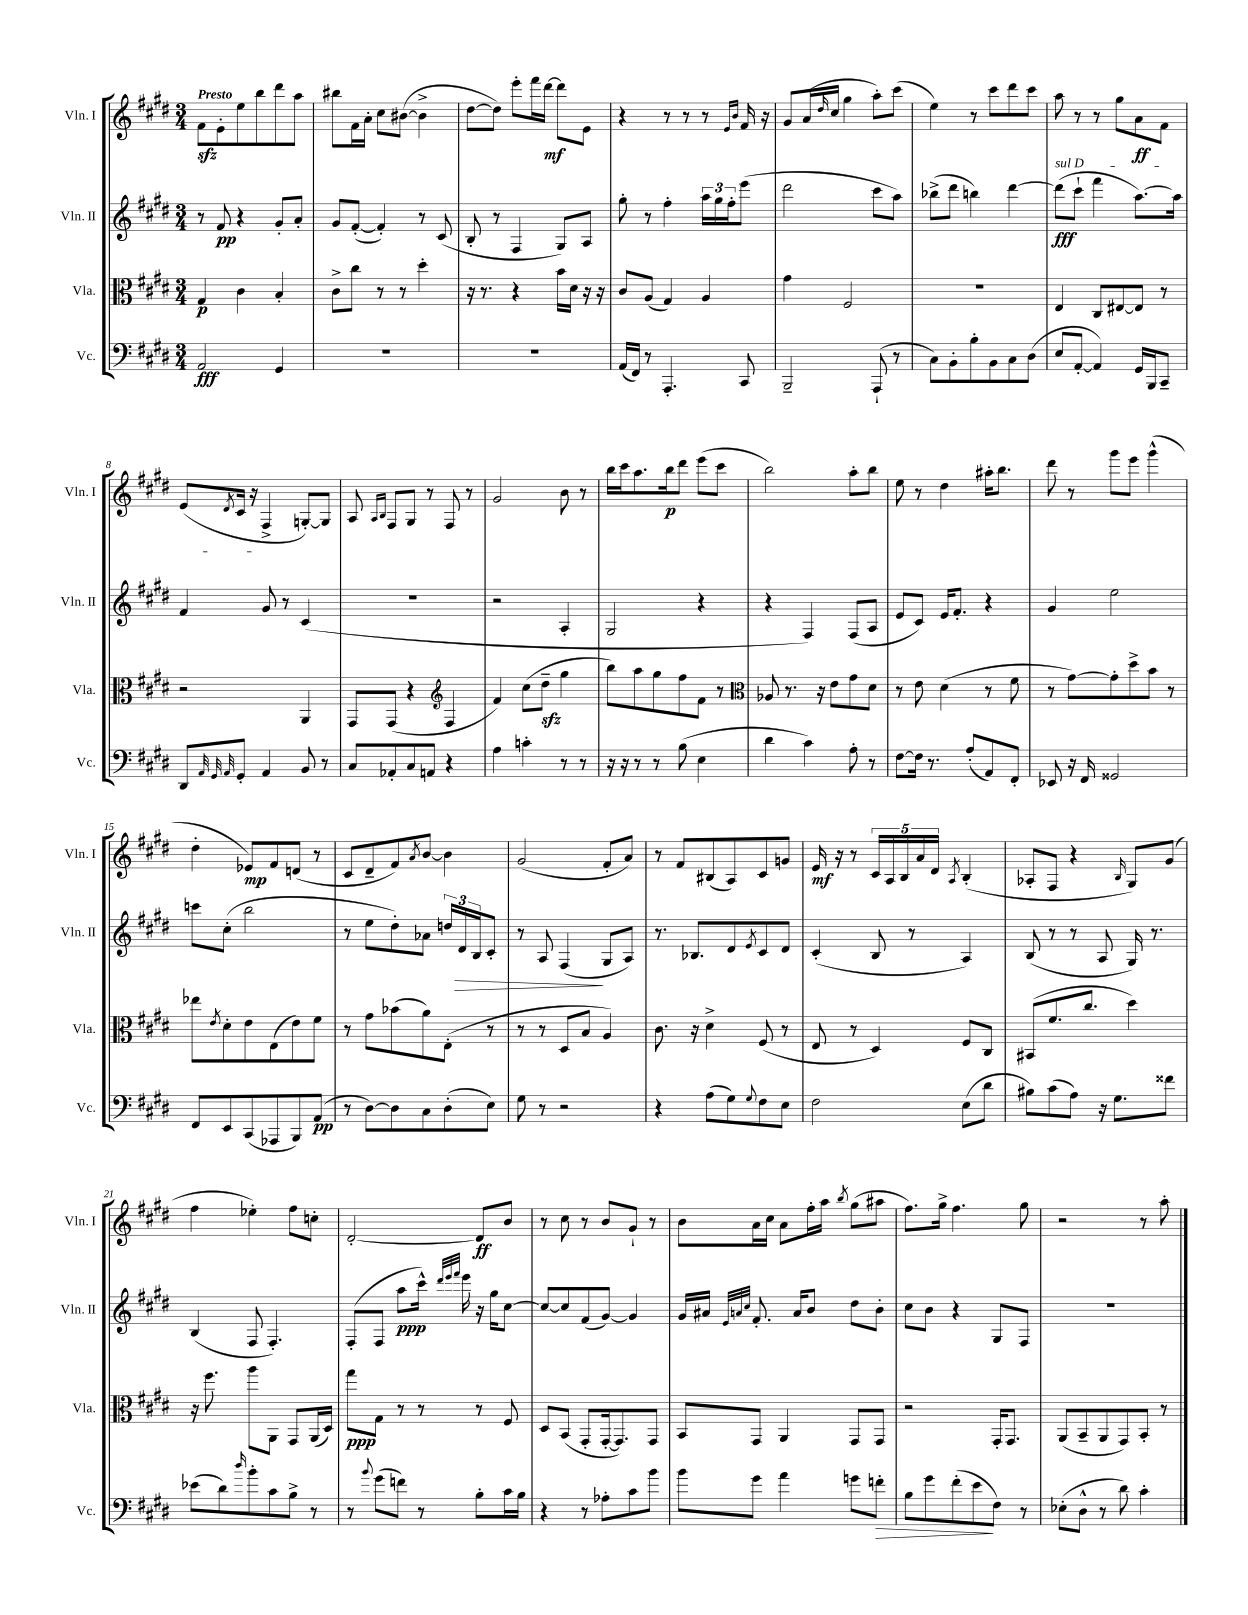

**kern	**dynam	**kern	**dynam	**kern	**dynam	**kern	**dynam
*part4	*part4	*part3	*part3	*part2	*part2	*part1	*part1
*staff4	*staff4	*staff3	*staff3	*staff2	*staff2	*staff1	*staff1
*I"Vc.	*	*I"Vla.	*	*I"Vln. II	*	*I"Vln. I	*
*I'Vc.	*	*I'Vla.	*	*I'Vln. II	*	*I'Vln. I	*
*clefF4	*	*clefC3	*	*clefG2	*	*clefG2	*
*k[f#c#g#d#]	*	*k[f#c#g#d#]	*	*k[f#c#g#d#]	*	*k[f#c#g#d#]	*
*M3/4	*	*M3/4	*	*M3/4	*	*M3/4	*
=1	=1	=1	=1	=1	=1	=1	=1
!	!	!	!	!	!	!LO:TX:a:B:t=Presto	!
2AA/	fff	4G#/	p	8r	.	8f#zz\L	.
.	.	.	.	8f#/	pp	8e'\	.
.	.	4c#\	.	4r	.	8ee\	.
.	.	.	.	.	.	8bb\	.
4GG#/	.	4B'/	.	8g#'/L	.	8ddd#\	.
.	.	.	.	8a'/J	.	8aa\J	.
=2	=2	=2	=2	=2	=2	=2	=2
2.r	.	8c#^\L	.	8g#/L	.	8bb#X\L	.
.	.	8cc#\J	.	([8f#'/J	.	16f#\L	.
.	.	.	.	.	.	16a'\JJ	.
.	.	8r	.	4f#'/])	.	8cc#\L	.
.	.	8r	.	.	.	([8b#X\J	.
.	.	4dd#'\	.	8r	.	4b#^\]	.
.	.	.	.	(8c#/	.	.	.
=3	=3	=3	=3	=3	=3	=3	=3
2.r	.	16r	.	8B'/	.	[8dd#\L	.
.	.	8.r	.	.	.	.	.
.	.	.	.	8r	.	8dd#\J])	.
.	.	4r	.	4F#/	.	8eee'\L	.
.	.	.	.	.	.	16fff#\L	.
.	.	.	.	.	.	[16ddd#\JJ	mf
.	.	16b\LL	.	8G#/L)	.	8ddd#\L]	.
.	.	16d#\JJ	.	.	.	.	.
.	.	16r	.	8A/J	.	8e\J	.
.	.	16r	.	.	.	.	.
=4	=4	=4	=4	=4	=4	=4	=4
(16AA/LL	.	8c#/L	.	8gg#'\	.	4r	.
16FF#/JJ)	.	.	.	.	.	.	.
8r	.	(8A/J	.	8r	.	.	.
4.AAA'/	.	4G#/)	.	4ff#'\	.	8r	.
.	.	.	.	.	.	8r	.
.	.	4A/	.	24aa\LL	.	8r	.
.	.	.	.	24gg#\	.	.	.
.	.	.	.	24ff#'\J	.	.	.
.	.	.	.	.	.	16qqe/LL	.
.	.	.	.	.	.	16qqb/JJ	.
8CC#/	.	.	.	(8eee\J	.	16f#/	.
.	.	.	.	.	.	16r	.
=5	=5	=5	=5	=5	=5	=5	=5
2BBB~/	.	4g#\	.	2ddd#\	.	8g#/L	.
.	.	.	.	.	.	(16a/L	.
.	.	.	.	.	.	16qqdd#/	.
.	.	.	.	.	.	16cc#/JJ	.
.	.	2F#/	.	.	.	4gg#\	.
(8AAA`/	.	.	.	8ccc#\L	.	8aa'\L)	.
8r	.	.	.	8aa\J)	.	(8ccc#\J	.
=6	=6	=6	=6	=6	=6	=6	=6
8C#\L)	.	2.r	.	(8bb-X^\L	.	4ee\)	.
8BB'\	.	.	.	8ddd#\J	.	.	.
8B'\	.	.	.	4bbn\)	.	8r	.
8BB\	.	.	.	.	.	8ccc#\L	.
8C#\	.	.	.	[4ddd#\	.	8ddd#\	.
(8D#\J	.	.	.	.	.	8ccc#\J	.
=7	=7	=7	=7	=7	=7	=7	=7
!	!	!	!	!LO:TX:a:i:t=sul D	!	!	!
8E/L	.	4E/	.	(8ddd#\L]	fff	8aa\	.
[8AA'/J	.	.	.	8ccc#`\J	.	8r	.
4AA/])	.	8C#/L	.	4fff#\	.	8r	.
.	.	[8E#X/	.	.	.	8gg#\L	.
16GG#/LL	.	8E#/J]	.	[8.aa\L)	.	8a\	ff
16BBB/J	.	.	.	.	.	.	.
8CC#~/J	.	8r	.	.	.	8f#\J	.
.	.	.	.	16aa\Jk]	.	.	.
!!LO:LB:g=z
=8	=8	=8	=8	=8	=8	=8	=8
8DD#/L	.	2r	.	4f#/	.	(8e/L	.
32qqAA/	.	.	.	.	.	.	.
32qqGG#/	.	.	.	.	.	.	.
32qqAA/	.	.	.	.	.	8qd#/	.
8GG#'/J	.	.	.	.	.	16c#/Jk	.
.	.	.	.	.	.	16r	.
4AA/	.	.	.	8g#/	.	4F#^/	.
.	.	.	.	8r	.	.	.
8BB/	.	4AA/	.	(4c#/	.	[8Gn'/L)	.
8r	.	.	.	.	.	8G/J]	.
=9	=9	=9	=9	=9	=9	=9	=9
8C#/L	.	8GG#/L	.	2.r	.	8A/	.
.	.	.	.	.	.	16qqA/LL	.
.	.	.	.	.	.	16qqB/JJ	.
8AA-X'/	.	(8GG#/J	.	.	.	8F#/L	.
8C#/	.	4r	.	.	.	8G#/J	.
8AAn/J	.	.	.	.	.	8r	.
*	*	*clefG2	*	*	*	*	*
4r	.	4F#/	.	.	.	8F#/	.
.	.	.	.	.	.	8r	.
=10	=10	=10	=10	=10	=10	=10	=10
4A\	.	4f#/)	.	2r	.	2g#/	.
4cn'\	.	(8cc#\L	.	.	.	.	.
.	.	8dd#zz~\J	.	.	.	.	.
8r	.	4gg#\	.	4A'/	.	8b\	.
8r	.	.	.	.	.	8r	.
=11	=11	=11	=11	=11	=11	=11	=11
16r	.	8bb\L)	.	2G#/	.	16bb\LL	.
16r	.	.	.	.	.	16ccc#\J	.
8r	.	8aa\	.	.	.	8.aa\	.
8r	.	8gg#\	.	.	.	.	.
.	.	.	.	.	.	16bb\k	p
(8B\	.	8ff#\	.	.	.	8ddd#\J	.
4E\	.	8f#\J	.	4r	.	(8eee\L	.
.	.	8r	.	.	.	8ccc#\J	.
=12	=12	=12	=12	=12	=12	=12	=12
*	*	*clefC3	*	*	*	*	*
4d#\	.	8A-X/	.	4r	.	2bb\)	.
.	.	8.r	.	.	.	.	.
4c#\)	.	.	.	4F#/)	.	.	.
.	.	16r	.	.	.	.	.
.	.	8e\L	.	.	.	.	.
8A'\	.	8g#\	.	(8F#/L	.	8aa'\L	.
8r	.	8d#\J	.	8A/J	.	8bb\J	.
=13	=13	=13	=13	=13	=13	=13	=13
[8F#\L	.	8r	.	8e/L	.	8ee\	.
16F#\Jk]	.	8e\	.	8c#/J)	.	8r	.
8.r	.	.	.	.	.	.	.
.	.	(4d#\	.	16e/KL	.	4dd#\	.
.	.	.	.	8.f#'/J	.	.	.
(8A'/L	.	.	.	.	.	.	.
8AA/)	.	8r	.	4r	.	16aa#X'\KL	.
.	.	.	.	.	.	8.bb\J	.
8FF#'/J	.	8f#\	.	.	.	.	.
=14	=14	=14	=14	=14	=14	=14	=14
8EE-X/	.	8r	.	4g#/	.	8ddd#\	.
16r	.	[8g#\L)	.	.	.	8r	.
16FF#/	.	.	.	.	.	.	.
2GG##X/	.	8g#'\]	.	2ee\	.	8ggg#\L	.
.	.	8dd#^\	.	.	.	8eee\J	.
.	.	8b\J	.	.	.	(4ggg#^^\	.
.	.	8r	.	.	.	.	.
!!LO:LB:g=z
=15	=15	=15	=15	=15	=15	=15	=15
8FF#/L	.	8ee-X\L	.	8cccn\L	.	4dd#'\	.
.	.	8qe/	.	.	.	.	.
8EE/	.	8d#'\	.	(8cc#'\J	.	.	.
(8CC#/	.	8e\	.	2bb\	.	8e-X/L)	mp
8AAA-X/	.	(8E\	.	.	.	8f#/	.
8BBB/)	.	8e\)	.	.	.	(8dn/J	.
(8AA/J	pp	8f#\J	.	.	.	8r	.
=16	=16	=16	=16	=16	=16	=16	=16
8r	.	8r	.	8r	.	8c#/L	.
[8D#\L)	.	8g#\L	.	8ee\L	.	8d#~/	.
8D#\]	.	(8b-X\	.	8dd#'\)	.	8f#/)	.
.	.	.	.	.	.	8qa/	.
8C#\	.	8a\)	.	8a-X\J	.	[8b/J	.
(8D#'\	.	(8E'\J	.	24ddn/LL	.	4b\]	.
!	!	!	!	!	!LO:HP:b	!	!
.	.	.	.	24d#/	>	.	.
.	.	.	.	24B/J	.	.	.
8E\J)	.	8r	.	8c#'/J	.	.	.
=17	=17	=17	=17	=17	=17	=17	=17
8G#\	.	8r	.	8r	.	(2g#/	.
8r	.	8r	.	8A/	.	.	.
2r	.	8D#/L	.	(4F#/	.	.	.
.	.	8B/J	.	.	.	.	.
.	.	4A/)	.	8G#/L	]	8f#'/L	.
.	.	.	.	8A/J)	.	8a/J)	.
=18	=18	=18	=18	=18	=18	=18	=18
4r	.	8.c#\	.	8.r	.	8r	.
.	.	.	.	.	.	8f#/L	.
.	.	16r	.	8.B-X/L	.	.	.
(8A\L	.	4d#^\	.	.	.	(8B#X/	.
8G#\)	.	.	.	8d#/	.	8A/)	.
8qqG#/	.	.	.	8qe/	.	.	.
8F#\	.	(8F#/	.	8c#/	.	8c#/	.
8E\J	.	8r	.	8d#/J	.	8gn/J	.
=19	=19	=19	=19	=19	=19	=19	=19
2F#\	.	8E/	.	(4c#'/	.	16e/	mf
.	.	.	.	.	.	16r	.
.	.	8r	.	.	.	8r	.
.	.	4D#/)	.	8B/	.	20c#/LL	.
.	.	.	.	.	.	20A/	.
.	.	.	.	.	.	20B/	.
.	.	.	.	8r	.	.	.
.	.	.	.	.	.	20a/	.
.	.	.	.	.	.	20d#/JJ	.
.	.	.	.	.	.	8qA/	.
(8E\L	.	8F#/L	.	4A/)	.	(4B'/	.
8d#\J	.	8C#/J	.	.	.	.	.
=20	=20	=20	=20	=20	=20	=20	=20
8B#X\L)	.	(8BB#X/L	.	(8B/	.	8A-X'/L	.
(8c#\	.	8.f#/	.	8r	.	8F#/J	.
8A\J)	.	.	.	8r	.	4r	.
.	.	8.cc#/J	.	.	.	.	.
16r	.	.	.	8A/	.	.	.
8.G#\L	.	.	.	.	.	.	.
.	.	.	.	.	.	16qqB/	.
.	.	4dd#\)	.	16G#/)	.	8G#/L)	.
.	.	.	.	8.r	.	.	.
8f##X\J	.	.	.	.	.	(8g#/J	.
!!LO:LB:g=z
=21	=21	=21	=21	=21	=21	=21	=21
(8e-X\L	.	16r	.	(4B/	.	4ff#\	.
.	.	8.ff#\	.	.	.	.	.
8d#\)	.	.	.	.	.	.	.
16qqdd#/	.	.	.	.	.	.	.
8b'\	.	8aa\L	.	8F#/	.	4ee-X'\)	.
8c#\	.	8AA\J	.	4.F#'/)	.	.	.
8B^\J	.	8GG#/L	.	.	.	8ff#\L	.
8r	.	(16AA/L	.	.	.	8ccn'\J	.
.	.	16D#/JJ)	.	.	.	.	.
=22	=22	=22	=22	=22	=22	=22	=22
8r	.	8gg#\L	ppp	(8F#'/L	.	[2d#'/	.
8qqb/	.	.	.	.	.	.	.
(8g#\L	.	8G#\J	.	8F#/J	.	.	.
8fn\J)	.	8r	.	8aa\L	ppp	.	.
8r	.	8r	.	16ccc#^^\Jk)	.	.	.
.	.	.	.	32qqddd#/LLL	.	.	.
.	.	.	.	32qqeee/	.	.	.
.	.	.	.	32qqfff#/JJJ	.	.	.
.	.	.	.	16eee\	.	.	.
8B'\L	.	8r	.	16r	.	8d#/L]	ff
.	.	.	.	16gg#\KL	.	.	.
16c#\L	.	8F#/	.	[8cc#\J	.	8b/J	.
16B\JJ	.	.	.	.	.	.	.
=23	=23	=23	=23	=23	=23	=23	=23
4r	.	8D#/L	.	8cc#/L_	.	8r	.
.	.	(8BB/J	.	8cc#/]	.	8cc#\	.
8r	.	8GG#'/L	.	(8f#/	.	8r	.
8A-X'\L	.	[16GG#'/k	.	[8g#/J)	.	8b/L	.
.	.	8.GG#/])	.	.	.	.	.
8c#\	.	.	.	4g#/]	.	8g#`/J	.
8b\J	.	8GG#/J	.	.	.	8r	.
=24	=24	=24	=24	=24	=24	=24	=24
8b\L	.	8BB/L	.	16g#/LL	.	8b\L	.
.	.	.	.	16a#X/JJ	.	.	.
.	.	.	.	32qqe/LLL	.	.	.
.	.	.	.	32qqan/	.	.	.
.	.	.	.	32qqcc#/JJJ	.	.	.
8g#\J	.	8GG#/J	.	8.f#'/	.	16a\L	.
.	.	.	.	.	.	16cc#\JJ	.
4a\	.	4AA/	.	.	.	8a\L	.
.	.	.	.	16a/KL	.	.	.
.	.	.	.	8b/J	.	16ff#'\L	.
.	.	.	.	.	.	16aa\JJ	.
.	.	.	.	.	.	8qbb/	.
8gn\L	.	8GG#/L	.	8dd#\L	.	(8gg#\L	.
!	!LO:HP:b	!	!	!	!	!	!
8fn'\J	>	8GG#/J	.	8b'\J	.	8aa#X\J	.
=25	=25	=25	=25	=25	=25	=25	=25
8B\L	.	2r	.	8cc#\L	.	8.ff#\L)	.
8g#\	.	.	.	8b\J	.	.	.
.	.	.	.	.	.	16gg#^\Jk	.
(8f#'\	.	.	.	4r	.	4.ff#\	.
8e\	.	.	.	.	.	.	.
8F#\J)	]	16GG#'/KL	.	8G#/L	.	.	.
.	.	8.GG#/J	.	.	.	.	.
8r	.	.	.	8F#/J	.	8gg#\	.
=26	=26	=26	=26	=26	=26	=26	=26
(8E-X'\L	.	(8AA/L	.	2.r	.	2r	.
8D#^^\J	.	8BB~/	.	.	.	.	.
8r	.	8AA/	.	.	.	.	.
8d#\)	.	8GG#/)	.	.	.	.	.
4c#'\	.	8BB'/J	.	.	.	8r	.
.	.	8r	.	.	.	8aa'\	.
==	==	==	==	==	==	==	==
*-	*-	*-	*-	*-	*-	*-	*-
